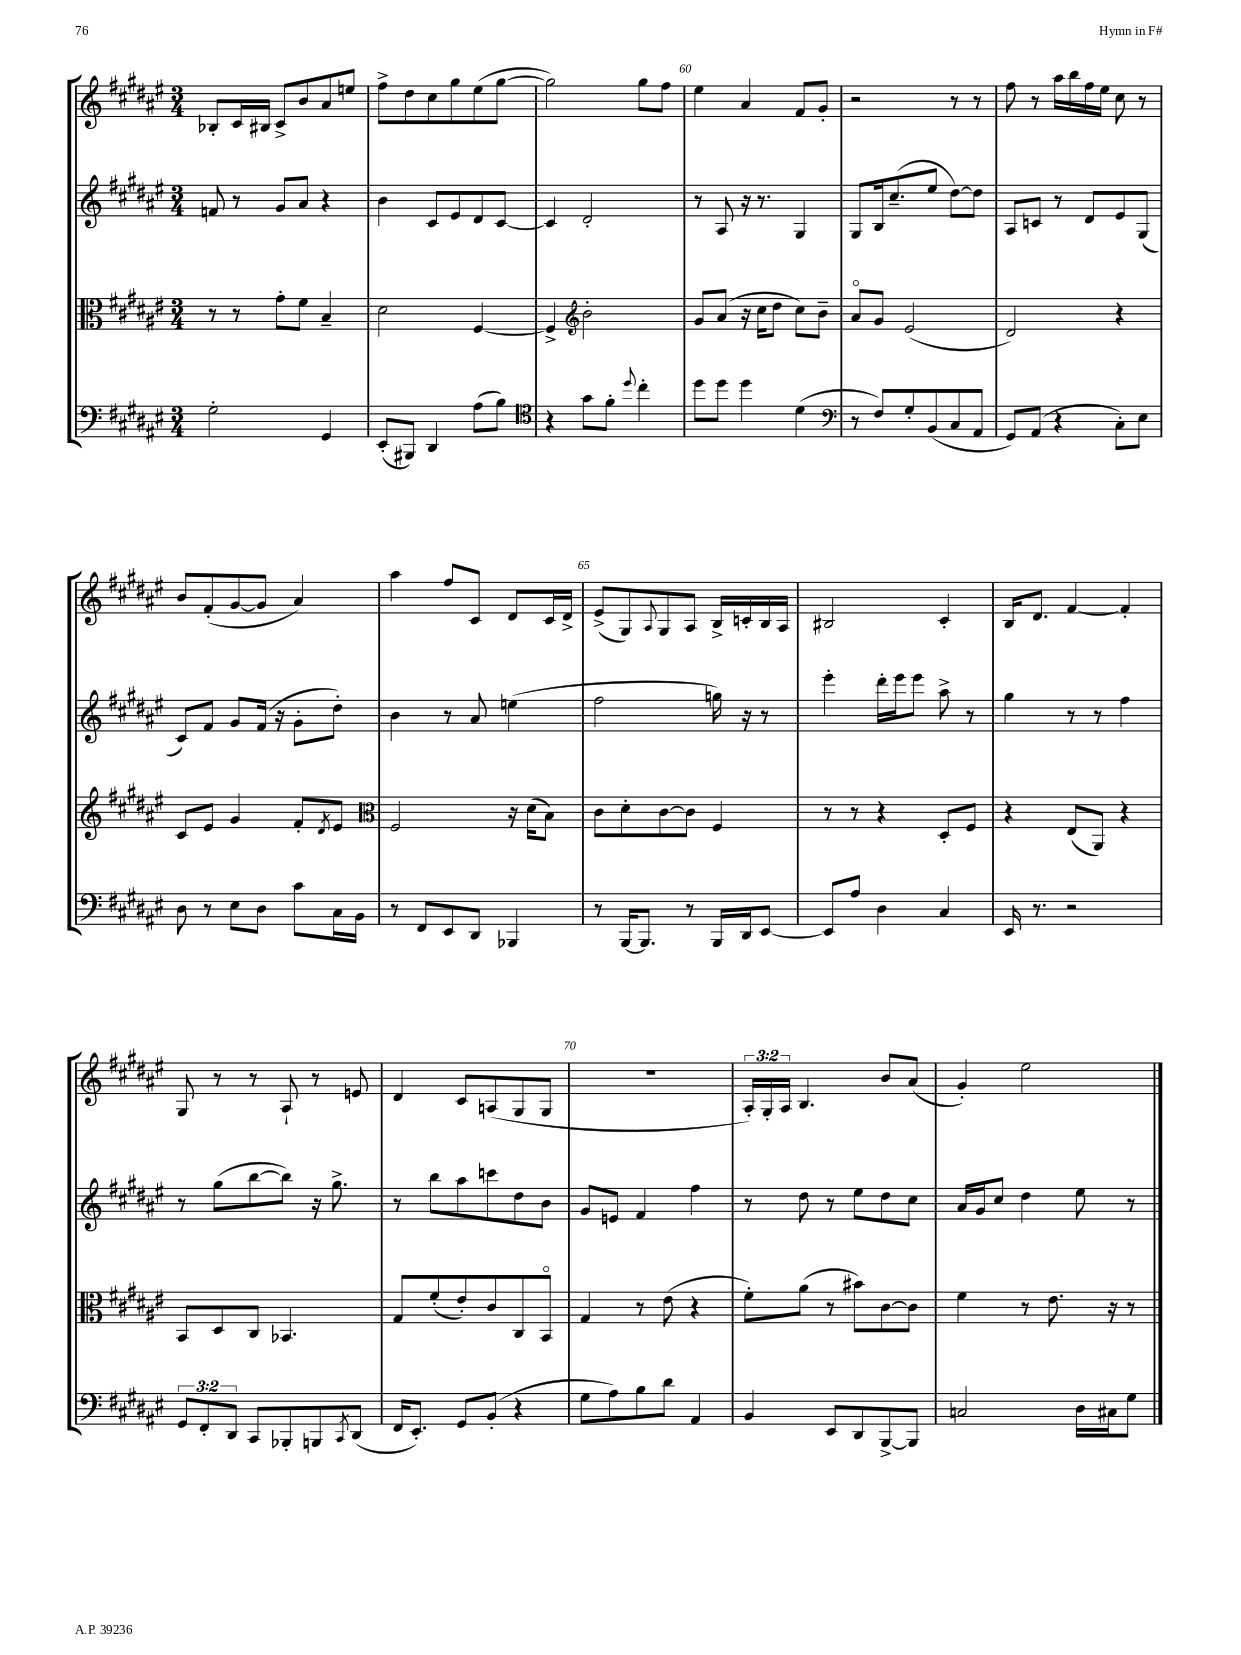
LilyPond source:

<<
\new StaffGroup <<
\new Staff = "s0" {
    \clef treble \key fis \major \numericTimeSignature \time 3/4 \override Staff.TupletNumber.text = #tuplet-number::calc-fraction-text
    bes8-. cis'16 bis16 cis'8-> b'8 ais'8 e''8 |
    fis''8-> dis''8 cis''8 gis''8 eis''8( gis''8~ |
    gis''2) gis''8 fis''8 |
    eis''4 ais'4 fis'8 gis'8-. |
    r2 r8 r8 |
    fis''8 r8 ais''16 b''16 fis''16 eis''16 cis''8 r8 |
    b'8 fis'8-.( gis'8~ gis'8 ais'4) |
    ais''4 fis''8 cis'8 dis'8 cis'16 dis'16-> |
    eis'8->( gis8) \appoggiatura { ais8 } gis8 ais8 b16-> c'16-. b16 ais16 |
    bis2 cis'4-. |
    b16 dis'8. fis'4~ fis'4-. |
    gis8 r8 r8 ais8-! r8 e'8 |
    dis'4 cis'8 a8( gis8 gis8 |
    R2. |
    \tuplet 3/2 { ais16-.) gis16-. ais16 } b4. b'8 ais'8( |
    gis'4-.) eis''2 \bar "|." |
}
\new Staff = "s1" {
    \clef treble \key fis \major \numericTimeSignature \time 3/4
    f'8 r8 gis'8 ais'8 r4 |
    b'4 cis'8 eis'8 dis'8 cis'8~ |
    cis'4 dis'2-. |
    r8 ais8 r16 r8. gis4 |
    gis8 b16 cis''8.--( eis''8 dis''8~) dis''8 |
    ais8 c'8 r8 dis'8 eis'8 gis8( |
    cis'8) fis'8 gis'8 fis'16( r16 gis'8-. dis''8-.) |
    b'4 r8 ais'8 e''4( |
    fis''2 g''16) r16 r8 |
    eis'''4-. dis'''16-. eis'''16 eis'''8 ais''8-> r8 |
    gis''4 r8 r8 fis''4 |
    r8 gis''8( b''8~ b''8) r16 gis''8.-> |
    r8 b''8 ais''8 c'''8 dis''8 b'8 |
    gis'8 e'8 fis'4 fis''4 |
    r8 dis''8 r8 eis''8 dis''8 cis''8 |
    ais'16 gis'16 cis''8 dis''4 eis''8 r8 \bar "|." |
}
\new Staff = "s2" {
    \clef alto \key fis \major \numericTimeSignature \time 3/4
    r8 r8 gis'8-. fis'8 b4-- |
    dis'2 fis4~ |
    fis4-> \clef treble b'2-. |
    gis'8 ais'8( r16 cis''16 dis''8 cis''8) b'8-- |
    ais'8\flageolet gis'8 eis'2( |
    dis'2) r4 |
    cis'8 eis'8 gis'4 fis'8-. \acciaccatura { dis'8 } eis'8 |
    \clef alto fis2 r16 dis'16( b8) |
    cis'8 dis'8-. cis'8~ cis'8 fis4 |
    r8 r8 r4 dis8-. fis8 |
    r4 eis8( ais,8) r4 |
    b,8 dis8 cis8 bes,4. |
    gis8 fis'8-.( eis'8-.) cis'8 cis8 b,8\flageolet |
    gis4 r8 eis'8( r4 |
    fis'8-.) ais'8( r8 bis'8) cis'8~ cis'8 |
    fis'4 r8 eis'8. r16 r8 \bar "|." |
}
\new Staff = "s3" {
    \clef bass \key fis \major \numericTimeSignature \time 3/4 \override Staff.TupletNumber.text = #tuplet-number::calc-fraction-text
    gis2-. gis,4 |
    eis,8-.( bis,,8) dis,4 ais8( b8) |
    \clef tenor r4 gis'8 fis'8-. \appoggiatura { dis''8 } cis''4-. |
    dis''8 dis''8 dis''4 dis'4( |
    \clef bass r8 fis8) gis8-. b,8( cis8 ais,8 |
    gis,8) ais,8( r4 cis8-.) eis8 |
    dis8 r8 eis8 dis8 cis'8 cis16 b,16 |
    r8 fis,8 eis,8 dis,8 bes,,4 |
    r8 b,,16~ b,,8. r8 b,,16 dis,16 eis,8~ |
    eis,8 ais8 dis4 cis4 |
    eis,16 r8. r2 |
    \tuplet 3/2 { gis,8 fis,8-. dis,8 } cis,8 bes,,8-. b,,8 \acciaccatura { cis,8 } dis,8( |
    fis,16 eis,8.-.) gis,8 b,8-.( r4 |
    gis8 ais8) b8 dis'8 ais,4 |
    b,4 eis,8 dis,8 b,,8~-> b,,8 |
    c2 dis16 cis16 gis8 \bar "|." |
}
>>
>>
\layout { \context { \Score currentBarNumber = #57 \override BarNumber.break-visibility = ##(#f #t #t) barNumberVisibility = #(every-nth-bar-number-visible 5) } }
